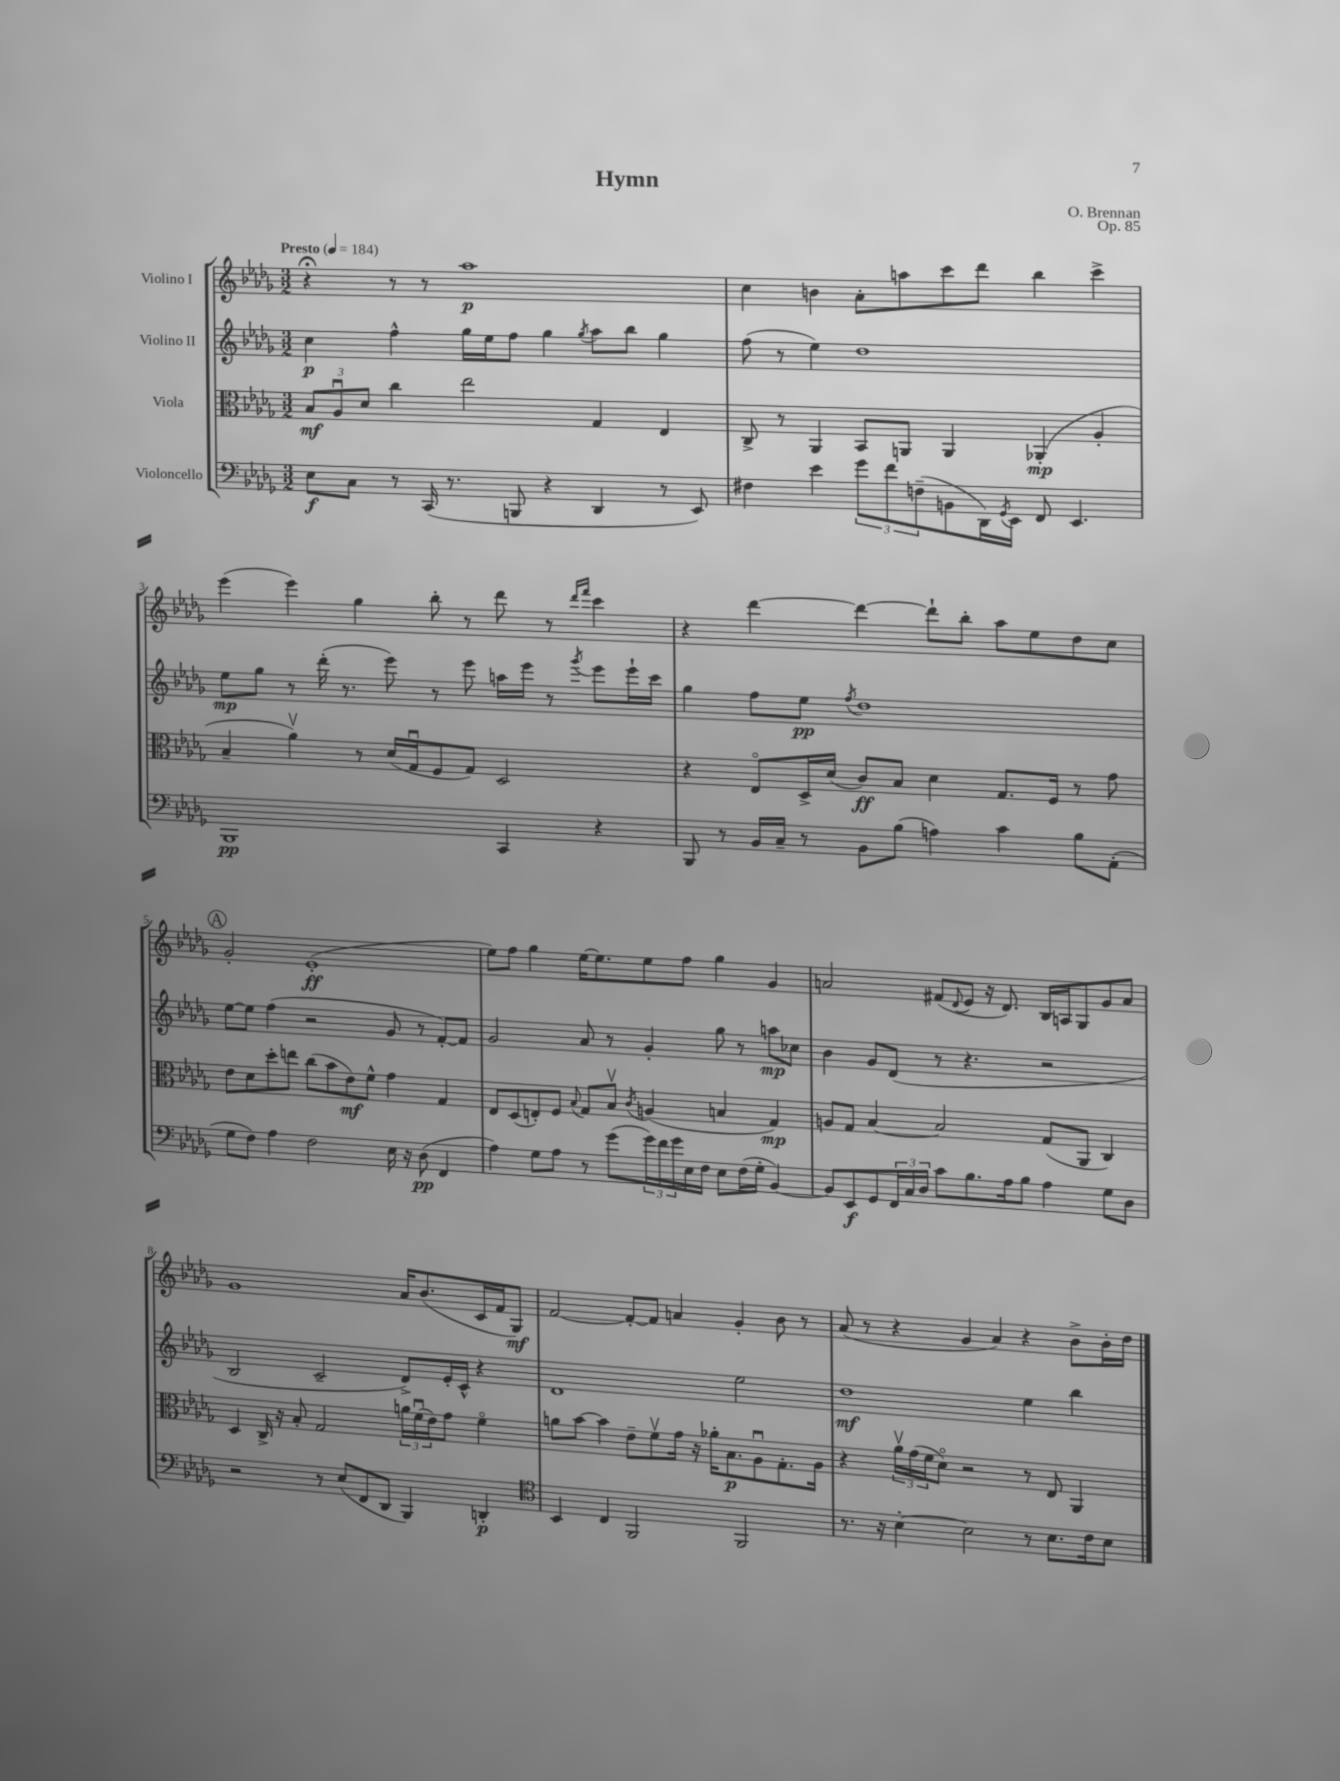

**kern	**dynam	**kern	**dynam	**kern	**dynam	**kern	**dynam
*part4	*part4	*part3	*part3	*part2	*part2	*part1	*part1
*staff4	*staff4	*staff3	*staff3	*staff2	*staff2	*staff1	*staff1
*I"Violoncello	*	*I"Viola	*	*I"Violino II	*	*I"Violino I	*
*clefF4	*	*clefC3	*	*clefG2	*	*clefG2	*
*k[b-e-a-d-g-]	*	*k[b-e-a-d-g-]	*	*k[b-e-a-d-g-]	*	*k[b-e-a-d-g-]	*
*M3/2	*	*M3/2	*	*M3/2	*	*M3/2	*
*MM184	*	*MM184	*	*MM184	*	*MM184	*
=1	=1	=1	=1	=1	=1	=1	=1
!	!	!	!	!	!	!LO:TX:a:B:t=Presto	!
8E-\L	f	12B-/L	mf	4cc\	p	4r;<	.
.	.	12A-u/	.	.	.	.	.
8C\J	.	.	.	.	.	.	.
.	.	12d-/J	.	.	.	.	.
8r	.	4cc\	.	4ff^^\	.	8r	.
(16CC/	.	.	.	.	.	8r	.
8.r	.	.	.	.	.	.	.
.	.	2ee-\	.	16gg-\LL	.	1aa-	p
.	.	.	.	16ee-\J	.	.	.
8BBBn/	.	.	.	8ff\J	.	.	.
4r	.	.	.	4gg-\	.	.	.
.	.	.	.	8qgg-/	.	.	.
4DD-/	.	4G-/	.	8aa-\L	.	.	.
.	.	.	.	8bb-\J	.	.	.
8r	.	4E-/	.	4gg-\	.	.	.
8EE-/)	.	.	.	.	.	.	.
=2	=2	=2	=2	=2	=2	=2	=2
4F#X\	.	8C^/	.	(8ff\	.	4cc\	.
.	.	8r	.	8r	.	.	.
4e-\	.	4AA-/	.	4ee-\)	.	4bn\	.
12g-\L	.	8BB-/L	.	1dd-	.	8a-'\L	.
12f\	.	.	.	.	.	.	.
.	.	8AAn/J	.	.	.	8aan\	.
(12Fn~\	.	.	.	.	.	.	.
8BBn\	.	4AA/	.	.	.	8ccc\	.
16DD-\L)	.	.	.	.	.	8ddd-\J	.
8qGG-/	.	.	.	.	.	.	.
16EE-\JJ	.	.	.	.	.	.	.
8FF/	.	(4AA-X'/	mp	.	.	4bb-\	.
4.EE-/	.	.	.	.	.	.	.
.	.	4A-'/	.	.	.	4ccc^\	.
!!LO:LB:g=z
=3	=3	=3	=3	=3	=3	=3	=3
1BBB-	pp	4B-~/	.	8ee-\L	mp	(4eee-\	.
.	.	.	.	8gg-\J	.	.	.
.	.	4a-v\)	.	8r	.	4eee-\)	.
.	.	.	.	(16ddd-'\	.	.	.
.	.	.	.	8.r	.	.	.
.	.	8r	.	.	.	4gg-\	.
.	.	(16d-/LL	.	8eee-\)	.	.	.
.	.	16G-u/J	.	.	.	.	.
.	.	8F/	.	8r	.	8bb-'\	.
.	.	8G-/J)	.	8eee-\	.	8r	.
4CC/	.	2D-/	.	16aan\LL	.	8ddd-\	.
.	.	.	.	16eee-\JJ	.	.	.
.	.	.	.	8r	.	8r	.
.	.	.	.	.	.	16qqddd-/LL	.
.	.	.	.	8qggg-/	.	16qqfff/JJ	.
4r	.	.	.	8eee-\L	.	4ccc\	.
.	.	.	.	16eee-`\L	.	.	.
.	.	.	.	16ccc\JJ	.	.	.
=4	=4	=4	=4	=4	=4	=4	=4
8BBB-/	.	4r	.	4gg-\	.	4r	.
8r	.	.	.	.	.	.	.
16BB-/LL	.	8E-/L	.	8ff\L	.	[4ddd-\	.
16C~/JJ	.	.	.	.	.	.	.
8r	.	16D-^/L	.	8ee-\J	pp	.	.
.	.	(16d-/JJ	.	.	.	.	.
.	.	.	.	8qff/	.	.	.
8BB-\L	.	8c/L)	ff	1dd-	.	4ddd-\_	.
(8B-\J	.	8B-/J	.	.	.	.	.
4An\)	.	4d-\	.	.	.	8ddd-`\L]	.
.	.	.	.	.	.	8bb-'\J	.
4c\	.	8.G-/L	.	.	.	8aa-\L	.
.	.	.	.	.	.	8ee-\	.
.	.	16F/Jk	.	.	.	.	.
8B-\L	.	8r	.	.	.	8dd-\	.
(8AA-'\J	.	8g-\	.	.	.	8cc\J	.
!!LO:LB:g=z
!!LO:REH:place=s1:t=A
=5	=5	=5	=5	=5	=5	=5	=5
8G-\L	.	8e-\L	.	[8ee-\L	.	2g-'/	.
8F\J)	.	8d-\	.	8ee-\J]	.	.	.
4A-\	.	8dd-'\	.	(4ff\	.	.	.
.	.	8een\J	.	.	.	.	.
2F\	.	(8cc\L	.	2r	.	(1e-'	ff
.	.	8b-\	.	.	.	.	.
.	.	8e-\)	mf	.	.	.	.
.	.	8f^^\J	.	.	.	.	.
16E-\	.	4g-\	.	8g-/	.	.	.
16r	.	.	.	.	.	.	.
(8D-\	pp	.	.	8r	.	.	.
4FF/	.	4G-/	.	[8f'/L)	.	.	.
.	.	.	.	8f/J]	.	.	.
=6	=6	=6	=6	=6	=6	=6	=6
4A-\)	.	8E-/L	.	2g-/	.	8ee-\L)	.
.	.	(8D-/	.	.	.	8ff\J	.
8G-\L	.	8En'/)	.	.	.	4gg-\	.
8A-\J	.	8F/J	.	.	.	.	.
.	.	8qqB-/	.	.	.	.	.
8r	.	8G-/L	.	8a-/	.	[16ee-\KL	.
.	.	.	.	.	.	8.ee-\]	.
(8g-\L	.	8B-v/J	.	8r	.	.	.
.	.	8qc/	.	.	.	.	.
24g-\L)	.	(4An/	.	4g-'/	.	8ee-\	.
24f\	.	.	.	.	.	.	.
24g-\	.	.	.	.	.	.	.
16E-\	.	.	.	.	.	8ff\J	.
16F\JJ	.	.	.	.	.	.	.
8E-\L	.	4Bn/	.	8gg-\	.	4gg-\	.
(16F\L	.	.	.	8r	.	.	.
16G-'\JJ	.	.	.	.	.	.	.
[4BB-/)	.	4G-/)	mp	8aan\L	mp	4g-/	.
.	.	.	.	8cc-X\J	.	.	.
=7	=7	=7	=7	=7	=7	=7	=7
8BB-/L]	.	8An/L	.	4b-\	.	2an/	.
8EE-/	f	8G-/J	.	.	.	.	.
8GG-/	.	[4B-/	.	8g-/L	.	.	.
24FF/L	.	.	.	(8d-/J	.	.	.
24C/	.	.	.	.	.	.	.
24D-/JJ	.	.	.	.	.	.	.
8c\L	.	2B-/]	.	8r	.	(8f#X/L	.
.	.	.	.	.	.	8qqd-/	.
8.B-\	.	.	.	4.r	.	8e-/J	.
.	.	.	.	.	.	16r	.
16A-\k	.	.	.	.	.	8.d-/)	.
8B-\J	.	.	.	.	.	.	.
4A-\	.	(8G-/L	.	2r	.	16B-/LL	.
.	.	.	.	.	.	16An/J	.
.	.	8AA-/J	.	.	.	8G-/	.
8G-\L	.	4C/)	.	.	.	8g-/	.
8D-\J	.	.	.	.	.	8a/J	.
!!LO:LB:g=z
=8	=8	=8	=8	=8	=8	=8	=8
2r	.	4D-/	.	2B-/	.	1g-	.
.	.	16C^/	.	.	.	.	.
.	.	16r	.	.	.	.	.
.	.	8B-'/	.	.	.	.	.
8r	.	2G-/	.	2c~/	.	.	.
(8E-/L	.	.	.	.	.	.	.
8FF/	.	.	.	.	.	.	.
8DD-/J	.	.	.	.	.	.	.
4BBB-/)	.	24an\LL	.	8d-^/L)	.	16a-/KL	.
.	.	(24fu\	.	.	.	.	.
.	.	.	.	.	.	(8.b-/	.
.	.	24e-\J)	.	.	.	.	.
.	.	8g-\J	.	16e-'/L	.	.	.
.	.	.	.	16c^^/JJ	.	.	.
4DDn'/	p	4f\	.	4r	.	16c/L	.
.	.	.	.	.	.	16f/J	.
.	.	.	.	.	.	8G-/J)	mf
=9	=9	=9	=9	=9	=9	=9	=9
*clefC4	*	*	*	*	*	*	*
4BB-/	.	8an\L	.	1d-	.	[2f/	.
.	.	[8b-\J	.	.	.	.	.
4C/	.	4b-\]	.	.	.	.	.
2FF/	.	8e-~\L	.	.	.	8f'/L_	.
.	.	8fv\	.	.	.	8f/J]	.
.	.	16g-\Jk	.	.	.	4an/	.
.	.	16r	.	.	.	.	.
.	.	16a-X'\KL	.	.	.	.	.
.	.	8.B-\	p	.	.	.	.
2FF/	.	.	.	2ee-\	.	4g-'/	.
.	.	8A-u\	.	.	.	.	.
.	.	8.G-'\	.	.	.	8b-\	.
.	.	.	.	.	.	8r	.
.	.	16A-\Jk	.	.	.	.	.
=10	=10	=10	=10	=10	=10	=10	=10
8.r	.	4r	.	1dd-	mf	(8a-/	.
.	.	.	.	.	.	8r	.
16r	.	.	.	.	.	.	.
[4B-'\	.	24a-v\LL	.	.	.	4r	.
.	.	(24g-\	.	.	.	.	.
.	.	24f\J	.	.	.	.	.
.	.	8d-\J)	.	.	.	.	.
2B-\]	.	2r	.	.	.	4g-/	.
.	.	.	.	.	.	4a-/)	.
8r	.	8r	.	4ee-\	.	4r	.
8.B-\L	.	8E-/	.	.	.	.	.
.	.	4AA-/	.	4bb-\	.	8b-^\L	.
16c\k	.	.	.	.	.	.	.
8B-\J	.	.	.	.	.	16b-'\L	.
.	.	.	.	.	.	16dd-\JJ	.
==	==	==	==	==	==	==	==
*-	*-	*-	*-	*-	*-	*-	*-
